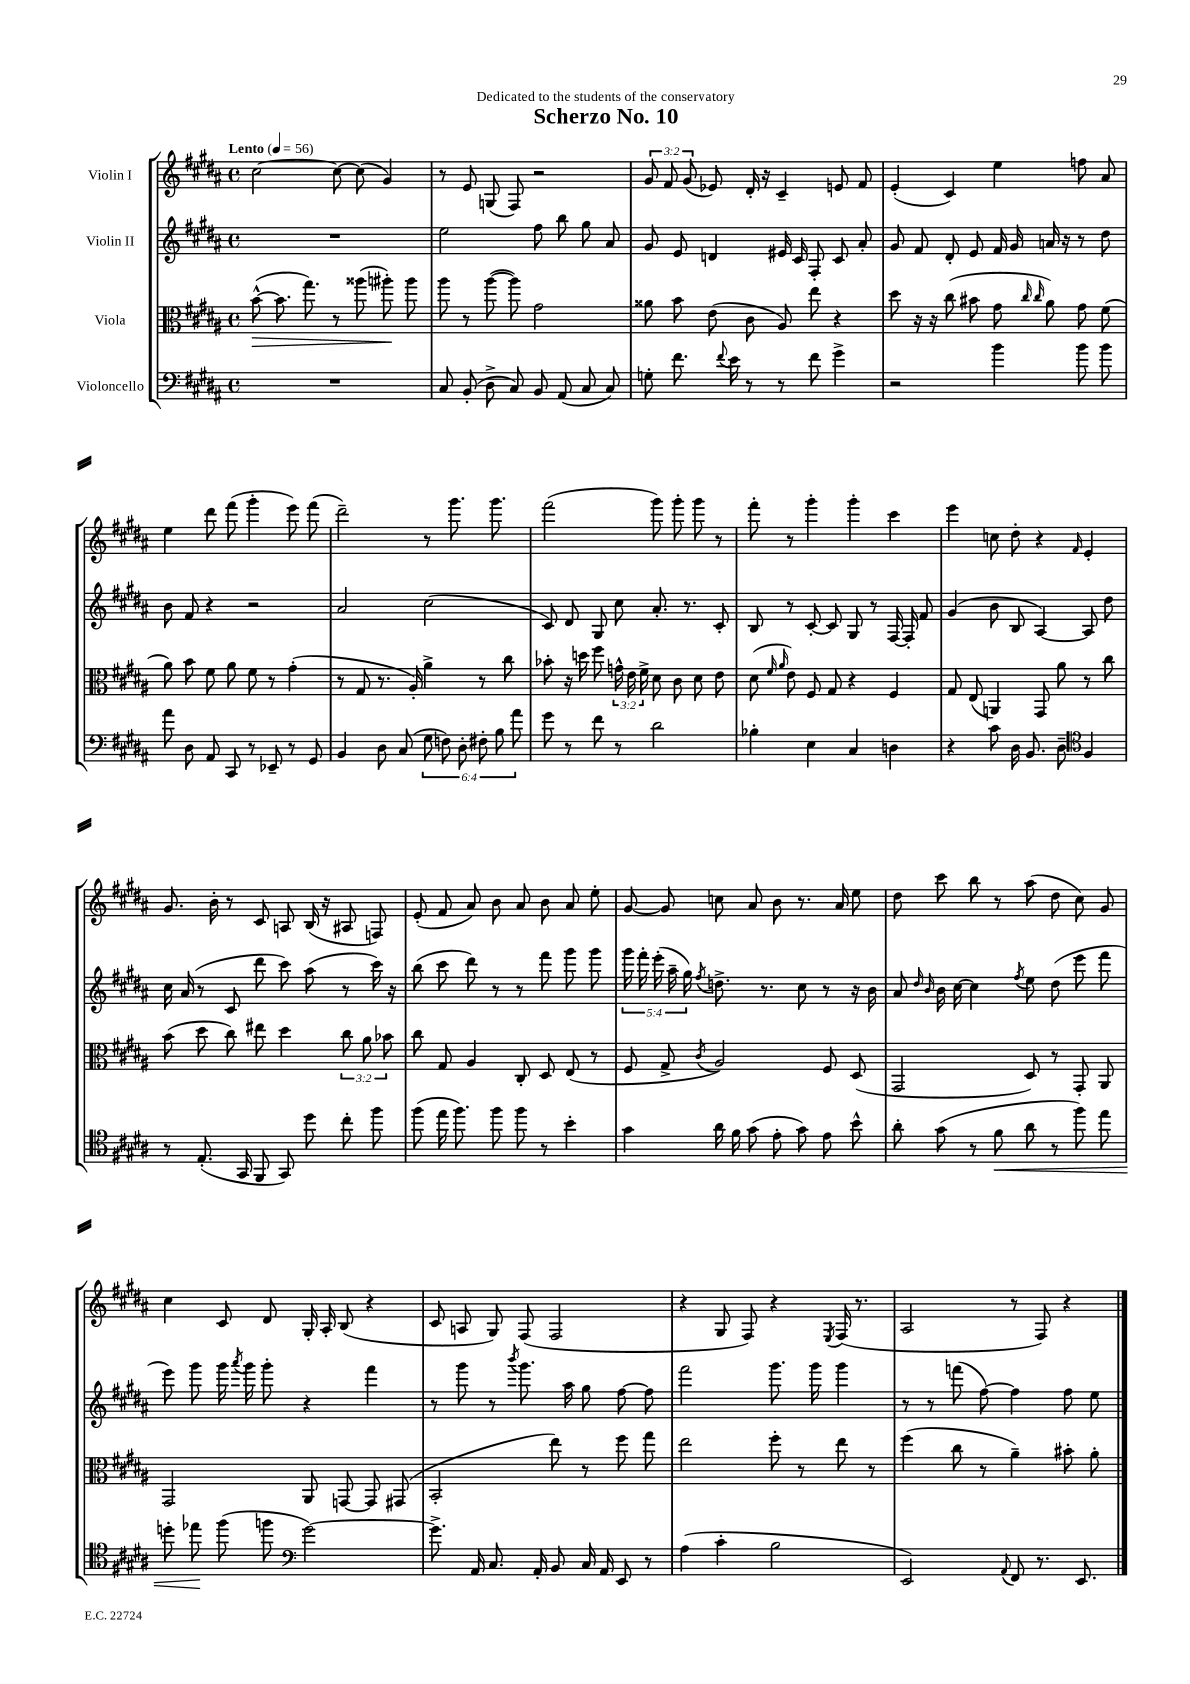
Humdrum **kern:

**kern	**kern	**kern	**kern
*staff4	*staff3	*staff2	*staff1
*clefF4	*clefC3	*clefG2	*clefG2
*k[f#c#g#d#a#]	*k[f#c#g#d#a#]	*k[f#c#g#d#a#]	*k[f#c#g#d#a#]
*M4/4	*M4/4	*M4/4	*M4/4
*met(c)	*met(c)	*met(c)	*met(c)
*MM56	*MM56	*MM56	*MM56
1r	([8b^^	1r	[2cc#
.	8.b]	.	.
.	8.gg#)	.	.
.	8r	.	8cc#_
.	(8aa##	.	(8cc#]
.	8aa#')	.	4g#)
.	8aa#	.	.
=	=	=	=
8C#	8aa#	2ee	8r
(8BB'	8r	.	8e
8D#^	([8aa#	.	(8G
8C#)	8aa#])	.	8F#)
8BB	2g#	8ff#	2r
(8AA#	.	8bb	.
8C#	.	8gg#	.
8C#)	.	8a#	.
=	=	=	=
8G'	8a##	8g#	12g#
.	.	.	12f#
8.f#	8b	8e	.
.	.	.	(12g#
.	(8e	4d	8e-)
8qqf#	.	.	.
16e	.	.	.
8r	8c#	.	16d#'
.	.	.	16r
8r	8A#)	16e#	4c#~
.	.	16c#	.
8f#	8ee	8F#'	.
4g#^	4r	8c#	8e
.	.	8a#'	8f#
=	=	=	=
2r	8dd#	8g#	(4e'
.	16r	8f#	.
.	16r	.	.
.	(8cc#	8d#'	4c#)
.	8b#	8e	.
4b	8g#	16f#	4ee
.	.	16g#	.
.	16qqcc#	.	.
.	16qqcc#	.	.
.	8a#)	16a	.
.	.	16r	.
8b	8g#	8r	8ff
8b	(8f#	8dd#	8a#
=	=	=	=
8a#	8a#)	8b	4ee
8D#	8b	8f#	.
8AA#	8f#	4r	8ddd#
8CC#	8a#	.	(8fff#
8r	8f#	2r	4ggg#'
8EE-~	8r	.	.
8r	(4g#'	.	8eee)
8GG#	.	.	(8fff#
=	=	=	=
4BB	8r	2a#	2ddd#~)
.	8G#	.	.
8D#	8.r	.	.
(8C#	.	.	.
.	16A#')	.	.
12G#	4a#^	(2cc#	8r
12F)	.	.	.
.	.	.	8.ggg#
12D#'	.	.	.
12F#'	8r	.	.
.	.	.	8.ggg#
12B	.	.	.
.	8cc#	.	.
12a#	.	.	.
=	=	=	=
8g#	8b-'	8c#)	(2fff#
8r	16r	8d#	.
.	16dd	.	.
8f#	8ff#	8G#	.
8r	24g^^	8cc#	.
.	24e	.	.
.	24f#^	.	.
2d#	8d#	8.a#'	8ggg#)
.	8c#	.	8ggg#'
.	.	8.r	.
.	8d#	.	8ggg#
.	8e	8c#'	8r
=	=	=	=
4B-'	(8d#	8B	8fff#'
.	16qqf#	.	.
.	16qqa#	.	.
.	8e)	8r	8r
4E	8F#	[8c#'	4ggg#'
.	8G#	8c#]	.
4C#	4r	8G#	4ggg#'
.	.	8r	.
4D	4F#	[16F#	4ccc#
.	.	16F#']	.
.	.	8f#	.
=	=	=	=
4r	8G#	(4g#	4eee
.	(8E	.	.
8c#	4AA)	8b	8cc
16D#	.	8B	8dd#'
8.BB	.	.	.
.	8GG#	[4A#)	4r
8D#~	8a#	.	.
*clefC4	*	*	*
.	.	.	16qqf#
4F#	8r	8A#]	4e'
.	8cc#	8dd#	.
=	=	=	=
8r	(8b	16cc#	8.g#
.	.	(16a#	.
(8.E'	8dd#	8r	.
.	.	.	16b'
.	8cc#)	8c#	8r
16GG#	.	.	.
8FF#	8ee#	8ddd#	8c#
8GG#)	4dd#	8ccc#)	8A
8dd#	.	(8aa#	(16B
.	.	.	16r
8cc#'	12cc#	8r	8A#
.	12a#	.	.
8ff#	.	16ccc#)	8F)
.	12b-	.	.
.	.	16r	.
=	=	=	=
(8ff#	8cc#	(8bb	(8e'
16ee	8G#	8ccc#	8f#
8.ff#)	.	.	.
.	4A#	8ddd#)	8a#)
8ff#	.	8r	8b
8ff#	8C#'	8r	8a#
8r	8D#	8fff#	8b
4b'	(8E	8ggg#	8a#
.	8r	8ggg#	8ee'
=	=	=	=
4g#	8F#	20ggg#	[8g#
.	.	20fff#'	.
.	.	(20eee'	.
.	8G#^	.	8g#]
.	.	20aa#~	.
.	.	20gg#)	.
.	8qc#	8qff#	.
16a#	2A#)	8.dd^	8cc
16f#	.	.	.
(8g#	.	.	8a#
.	.	8.r	.
8e'	.	.	8b
8g#)	.	8cc#	8.r
8e	8F#	8r	.
.	.	.	16a#
8b^^	(8D#	16r	8ee
.	.	16b	.
=	=	=	=
8a#'	2GG#	8a#	8dd#
.	.	16qqdd#	.
.	.	16qqb	.
(8g#	.	16b	8ccc#
.	.	[16cc#	.
8r	.	4cc#]	8bb
8f#	.	.	8r
.	.	8qff#	.
8a#	8D#)	8ee	(8aa#
8r	8r	(8dd#	8dd#
8ff#)	8GG#'	8eee	8cc#)
8ee	8AA#	8fff#	8g#
=	=	=	=
8dd'	2GG#	8eee)	4cc#
8ee-	.	8ggg#	.
(8ff#	.	16ggg#	8c#
.	.	8qaaa#	.
.	.	16ggg#	.
8ff	.	8ggg#'	8d#
*clefF4	*	*	*
[2g#)	8AA#	4r	16G#'
.	.	.	16A#'
.	[8GG	.	(8B
.	8GG]	4fff#	4r
.	(8GG#	.	.
=	=	=	=
8.g#^]	2BB'	8r	8c#
.	.	8ggg#	8A
16AA#	.	.	.
8.C#	.	8r	8G#)
.	.	8qbbb	.
.	.	8.ggg#	(8F#
16AA#'	.	.	.
8BB	8ee)	.	2F#
.	.	16aa#	.
16C#	8r	8gg#	.
16AA#	.	.	.
8EE	8ff#	[8ff#	.
8r	8gg#	8ff#]	.
=	=	=	=
(4A#	2ee	2fff#	4r
4c#'	.	.	8G#
.	.	.	8F#)
2B	8ff#'	8.ggg#	4r
.	8r	.	.
.	.	16ggg#	.
.	.	.	8qE
.	8ee	4ggg#	(16F#
.	.	.	8.r
.	8r	.	.
=	=	=	=
2EE)	(4ff#	8r	2A#
.	.	8r	.
.	8cc#	(8fff	.
.	8r	[8ff#)	.
8qqAA#	.	.	.
8FF#	4a#~)	4ff#]	8r
8.r	.	.	8F#)
.	8b#'	8ff#	4r
8.EE	.	.	.
.	8a#'	8ee	.
==	==	==	==
*-	*-	*-	*-
